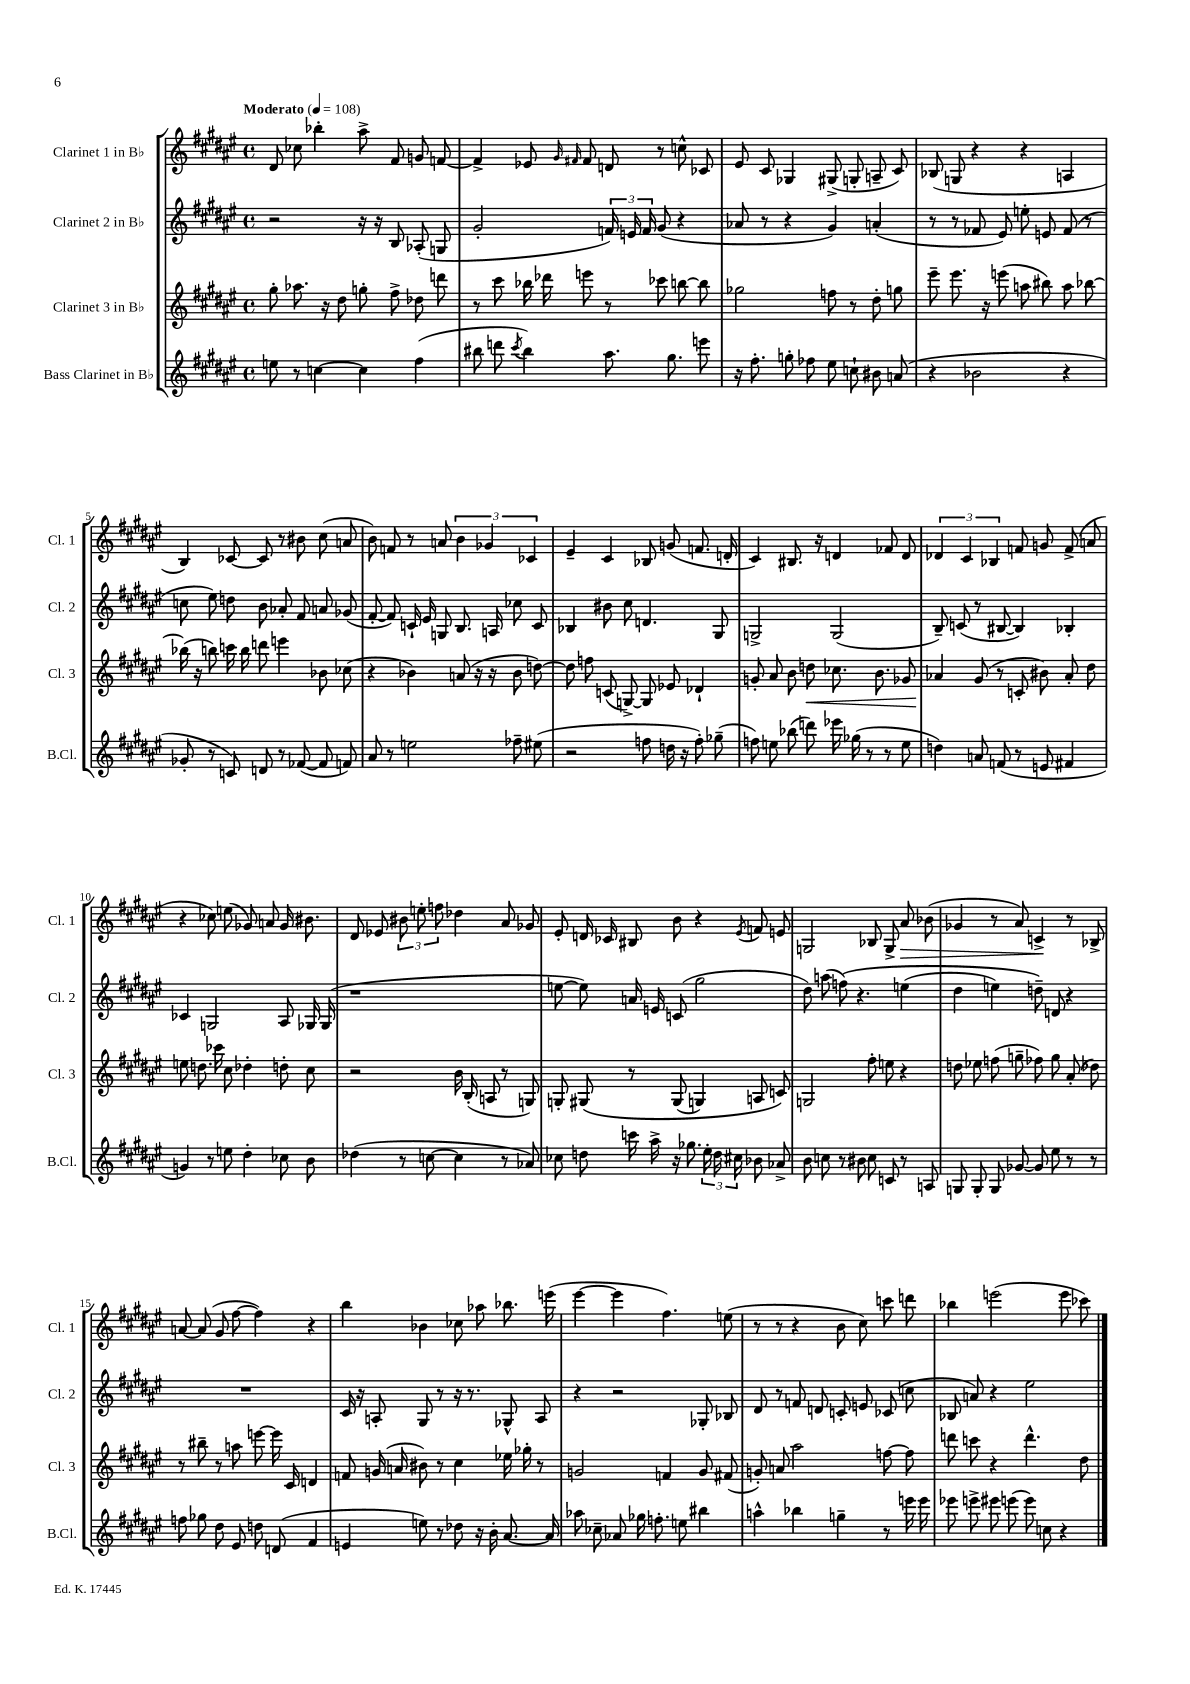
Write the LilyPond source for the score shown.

<<
\new StaffGroup <<
\new Staff = "s0" \with { instrumentName = "Clarinet 1 in Bb" shortInstrumentName = "Cl. 1" } {
    \clef treble \key fis \major \defaultTimeSignature \time 4/4 \tempo "Moderato" 4 = 108
    \autoBeamOff dis'8 ces''8 bes''4-. ais''8-> fis'8 g'8 f'8~ |
    f'4-> ees'8 \grace { gis'16 fis'16 } fis'8 d'8 r8 c''8-^ ces'8 |
    eis'8 cis'8 ges4 gis8->( g8-. a8-- cis'8) |
    bes8( g8 r4 r4 a4 |
    b4) ces'8~ ces'8 r8 bis'8 cis''8( a'8 |
    b'8) f'8 r8 a'8 \tuplet 3/2 { b'4 ges'4 ces'4 } |
    eis'4-- cis'4 bes8 g'8( f'8. d'16-. |
    cis'4) bis8. r16 d'4 fes'8 d'8 |
    \tuplet 3/2 { des'4 cis'4 bes4 } f'8 g'8 f'8->( a'8 |
    r4 ces''8) e''8( ges'8) a'8 ges'16 bis'8. |
    dis'8 ees'8 \tuplet 3/2 { bis'8 e''8-. f''8 } des''4 ais'8 ges'8 |
    eis'8-. d'16 ces'16 bis8 b'8 r4 \acciaccatura { eis'8 } f'8 e'8 |
    g2 bes8 g8-> ais'8\> bes'8( |
    ges'4 r8 ais'8) c'4->\! r8 bes8-> |
    a'8~ a'8( gis'8 fis''8~ fis''4) r4 |
    b''4 bes'4 ces''8 aes''8 bes''8. e'''16( |
    eis'''4~ eis'''4 fis''4.) e''8( |
    r8 r8 r4 b'8 cis''8) c'''8 d'''8 |
    bes''4 e'''2( e'''8 ces'''8) \bar "|." |
}
\new Staff = "s1" \with { instrumentName = "Clarinet 2 in Bb" shortInstrumentName = "Cl. 2" } {
    \clef treble \key fis \major \defaultTimeSignature \time 4/4
    \autoBeamOff r2 r16 r16 b8 aes8-.( g8 |
    gis'2-. \tuplet 3/2 { f'16) e'16 f'16 } gis'8( r4 |
    aes'8 r8 r4 gis'4) a'4-.( |
    r8 r8 fes'8 eis'8) e''8-. e'8 fes'8( r8 |
    c''8 eis''8) d''8 b'8 aes'8-. fis'8 a'8 ges'8( |
    fis'8~-. fis'8) c'16-! eis'16 g8 b8. a16 ces''8 c'8 |
    bes4 bis'8 cis''8 d'4. gis8 |
    g2-> g2( |
    b8--) c'8( r8 bis8~ bis4) bes4-. |
    ces'4 g2 ais8 ges16 ges16( |
    r1 |
    e''8~ e''8) a'16 e'16 c'8( gis''2 |
    dis''8) a''8( f''8)\( r4. e''4( |
    dis''4 e''4) d''8--\) d'8 r4 |
    R1 |
    cis'16 r16 a8-. gis8 r8 r16 r8. ges8-^ a8 |
    r4 r2 ges8-. bes8 |
    dis'8 r8 f'8 d'8 c'8-. e'8 ces'8( c''8 |
    bes8 a'8) r4 eis''2 \bar "|." |
}
\new Staff = "s2" \with { instrumentName = "Clarinet 3 in Bb" shortInstrumentName = "Cl. 3" } {
    \clef treble \key fis \major \defaultTimeSignature \time 4/4
    \autoBeamOff gis''8-. aes''8. r16 dis''8 g''8-. fis''8-> des''8 d'''8 |
    r8 cis'''8 bes''16 des'''16 e'''8 r8 ces'''8 b''8~ b''8 |
    ges''2 f''8 r8 dis''8-. g''8 |
    eis'''8-- eis'''8. r16 e'''8( a''8 bis''8) a''8 bes''8~ |
    bes''16( r16 b''8) c'''16 b''16 d'''8 e'''4 bes'8 ces''8( |
    r4 bes'4) a'8( r16 r16 bes'8 d''8~) |
    d''8 f''8 c'8( g8~->) g8 ees'8 des'4-! |
    g'8-. ais'8 b'8 d''8\< ces''8. b'8. ges'8 |
    aes'4\! gis'8( r8 c'8-. bis'8) aes'8-. dis''8 |
    e''8 d''8. ces'''16 cis''8 des''4-. d''8-. cis''8 |
    r2 b'16 b16-.( a8 r8 g8) |
    g8-. gis8\( r8 gis8( g4) a8 c'8\) |
    g2 fis''8-. e''8 r4 |
    d''8 ees''8 f''8( g''8-- fes''8) g''8 ais'8-.( des''8) |
    r8 bis''8-- r8 a''8 e'''8~ e'''16 cis'16 d'4 |
    f'8 g'16( a'16 bis'8) r8 cis''4 ees''16 ges''16-. r8 |
    g'2 f'4 g'8 fis'8( |
    g'8-.) a'8 ais''2 f''8~ f''8 |
    d'''8 c'''8 r4 d'''4.-^ dis''8 \bar "|." |
}
\new Staff = "s3" \with { instrumentName = "Bass Clarinet in Bb" shortInstrumentName = "B.Cl." } {
    \clef treble \key fis \major \defaultTimeSignature \time 4/4
    \autoBeamOff e''8 r8 c''4~ c''4 fis''4( |
    bis''8 d'''8 \acciaccatura { cis'''8 } bis''4) ais''8. gis''8. e'''8 |
    r16 fis''8.-. g''8-. fes''8 eis''8 c''8-! bis'8 a'8( |
    r4 bes'2 r4 |
    ges'8-. r8 c'8) d'8 r8 fes'8~( fes'8 f'8) |
    ais'8 r8 e''2 fes''8-- eis''8( |
    r2 f''8 d''16 r16 f''8-.) ges''8--( |
    f''8) e''8 bes''8( d'''8) ees'''16 ges''16( r8 r8 e''8 |
    d''4) a'8 f'8( r8 e'8 fis'4 |
    g'4) r8 e''8 dis''4-. ces''8 b'8 |
    des''4( r8 c''8~ c''4 r8 aes'8) |
    ces''8 d''8 c'''16 ais''16-> r16 ges''8. \tuplet 3/2 { eis''16-. d''16 cis''16 } bes'8 aes'8-> |
    b'8 c''8 r8 bis'8 c''8 c'8 r8 a8 |
    g8 g8-. g8 ges'8~ ges'8 eis''8 r8 r8 |
    f''8 ges''8 dis''8 eis'8 d''8 d'8( fis'4 |
    e'4 e''8) r8 des''8 r16 b'16-. ais'8.~ ais'16 |
    aes''8 ces''8-- aes'8 ges''16 f''8.-. e''8 bis''4 |
    a''4-^ bes''4 g''4-- r8 e'''16 e'''16 |
    ees'''8 e'''8-> eis'''8 e'''8( e'''8) c''8 r4 \bar "|." |
}
>>
>>
